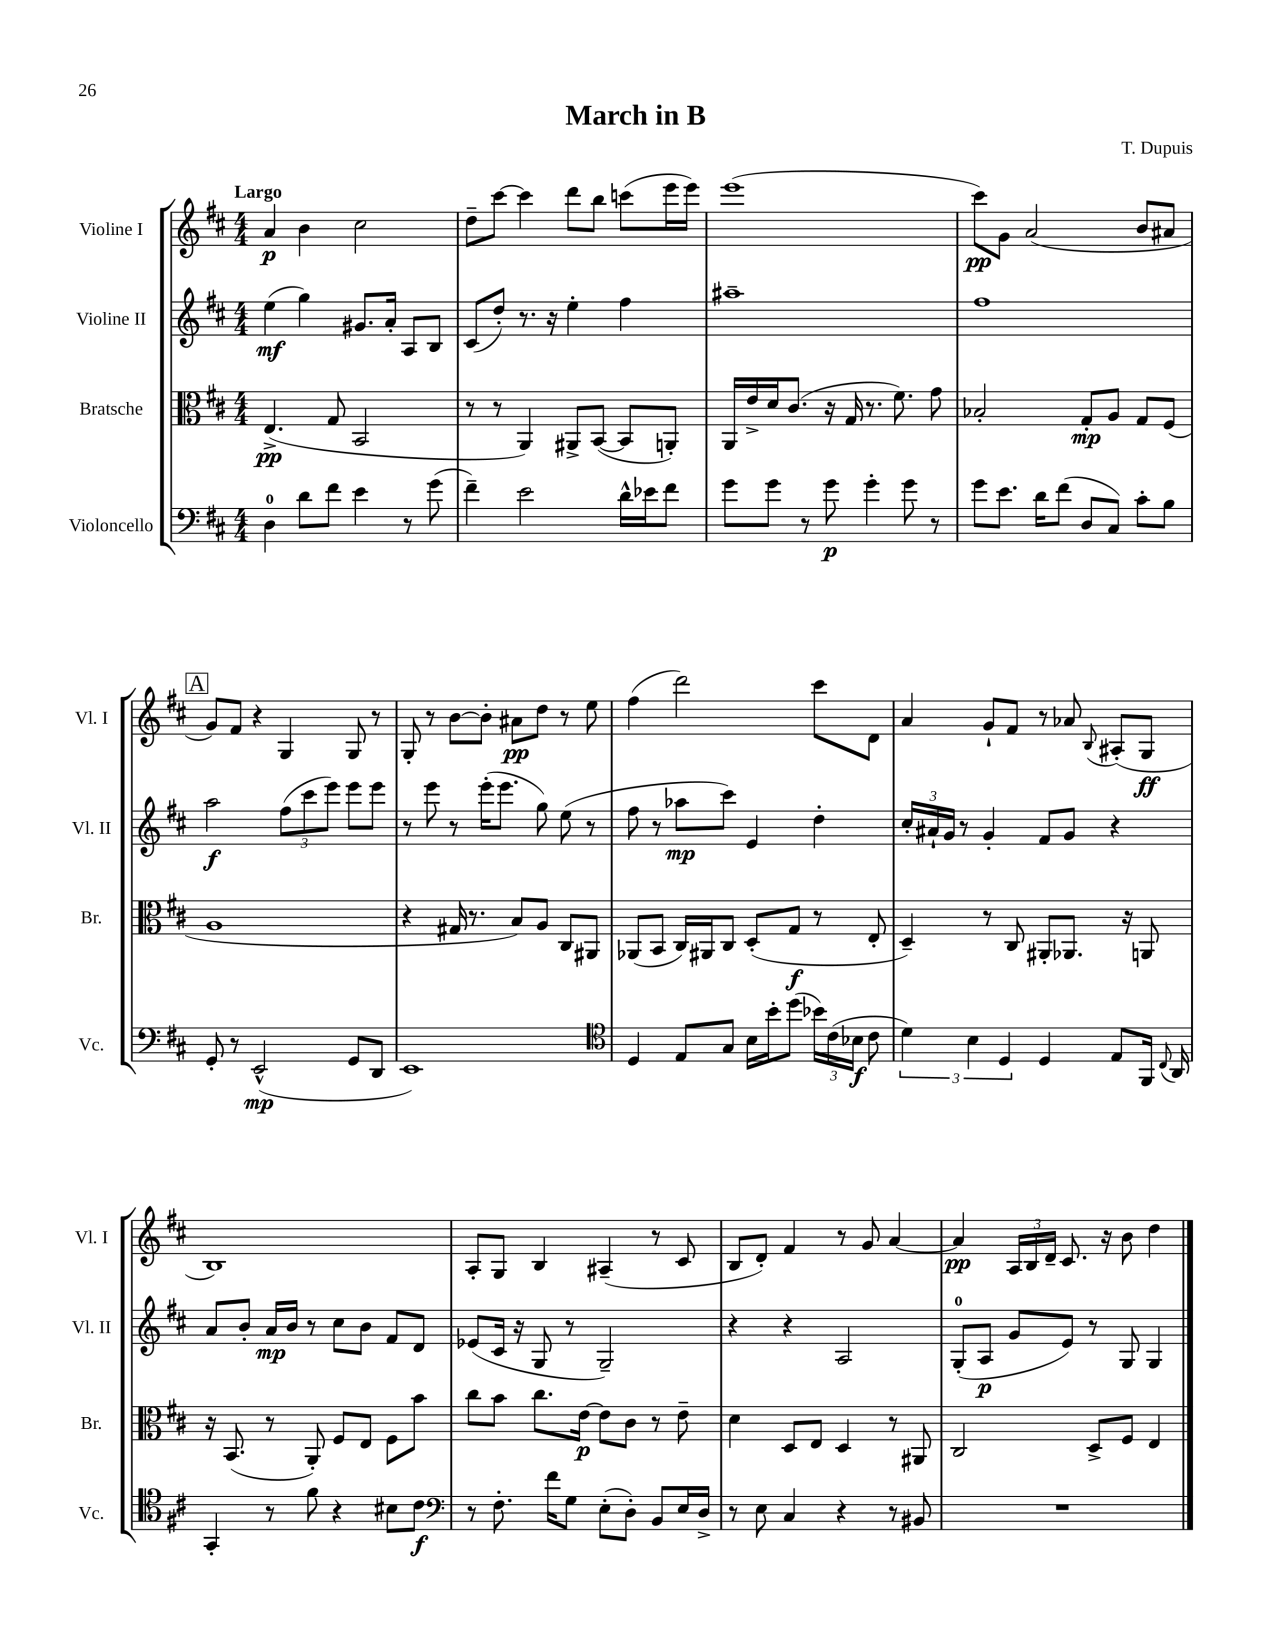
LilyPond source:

\header { title = "March in B" composer = "T. Dupuis" }
<<
\new StaffGroup <<
\new Staff = "s0" \with { instrumentName = "Violine I" shortInstrumentName = "Vl. I" } {
    \clef treble \key d \major \numericTimeSignature \time 4/4 \tempo "Largo"
    \autoBeamOff a'4\p b'4 cis''2 |
    d''8[-- cis'''8]~ cis'''4 d'''8[ b''8] c'''8[( e'''16 e'''16]) |
    e'''1( |
    cis'''8[\pp) g'8] a'2( b'8[ ais'8] |
    \mark \markup { \box "A" } g'8[) fis'8] r4 g4 g8 r8 |
    g8-. r8 b'8[~ b'8]-. ais'8[\pp d''8] r8 e''8 |
    fis''4( d'''2) cis'''8[ d'8] |
    a'4 g'8[-! fis'8] r8 aes'8 \appoggiatura { b8 } ais8[-.( g8]\ff |
    b1) |
    a8[-. g8] b4 ais4--( r8 cis'8 |
    b8[ d'8]-.) fis'4 r8 g'8 a'4~ |
    a'4\pp \tuplet 3/2 { a16[ b16 d'16]-- } cis'8. r16 b'8 d''4 \bar "|." |
}
\new Staff = "s1" \with { instrumentName = "Violine II" shortInstrumentName = "Vl. II" } {
    \clef treble \key d \major \numericTimeSignature \time 4/4
    \autoBeamOff e''4\mf( g''4) gis'8.[ a'16]-. a8[ b8] |
    cis'8[( d''8]-.) r8. r16 e''4-. fis''4 |
    ais''1-- |
    fis''1 |
    \mark \markup { \box "A" } a''2\f \tuplet 3/2 { fis''8[( cis'''8 e'''8]) } e'''8[ e'''8] |
    r8 e'''8 r8 e'''16[-.( e'''8.] g''8) e''8( r8 |
    fis''8 r8 aes''8[\mp cis'''8]) e'4 d''4-. |
    \tuplet 3/2 { cis''16[-. ais'16-! g'16] } r8 g'4-. fis'8[ g'8] r4 |
    a'8[ b'8]-. a'16[\mp b'16] r8 cis''8[ b'8] fis'8[ d'8] |
    ees'8[( cis'16] r16 g8 r8 g2--) |
    r4 r4 a2 |
    g8[-0-.( a8]\p g'8[ e'8]) r8 g8 g4 \bar "|." |
}
\new Staff = "s2" \with { instrumentName = "Bratsche" shortInstrumentName = "Br." } {
    \clef alto \key d \major \numericTimeSignature \time 4/4
    \autoBeamOff e4.->\pp( g8 b,2 |
    r8 r8 a,4) ais,8[-> b,8]~( b,8[ a,8]-.) |
    a,16[ e'16-> d'16 cis'8.]( r16 g16 r8. fis'8.) g'8 |
    bes2-. g8[-.\mp a8] g8[ fis8]( |
    \mark \markup { \box "A" } a1 |
    r4 gis16 r8. b8[) a8] cis8[ ais,8] |
    aes,8[( b,8] cis16[) ais,16 cis8] d8[-.( g8]\f r8 e8-. |
    d4--) r8 cis8 ais,8[-. aes,8.] r16 a,8 |
    r16 b,8.( r8 a,8-.) fis8[ e8] fis8[ b'8] |
    cis''8[ b'8] cis''8.[ e'16]~\p e'8[ cis'8] r8 e'8-- |
    d'4 d8[ e8] d4 r8 ais,8 |
    cis2 d8[-> fis8] e4 \bar "|." |
}
\new Staff = "s3" \with { instrumentName = "Violoncello" shortInstrumentName = "Vc." } {
    \clef bass \key d \major \numericTimeSignature \time 4/4
    \autoBeamOff d4-0 d'8[ fis'8] e'4 r8 g'8( |
    fis'4--) e'2 d'16[-^ ees'16 fis'8] |
    g'8[ g'8] r8 g'8\p g'4-. g'8 r8 |
    g'8[ e'8.] d'16[ fis'8]( d8[ cis8]) cis'8[-. b8] |
    \mark \markup { \box "A" } g,8-. r8 e,2-^\mp( g,8[ d,8] |
    e,1) |
    \clef tenor d4 e8[ g8] b16[ b'16-. d''8]( \tuplet 3/2 { bes'16[) cis'16( bes16]\f } cis'8 |
    \tuplet 3/2 { d'4) b4 d4 } d4 e8[ fis,16] \appoggiatura { cis8 } a,16 |
    g,4-. r8 fis'8 r4 bis8[ cis'8]\f |
    \clef bass r8 fis8.-. fis'16[ g8] e8[-.( d8]-.) b,8[ e16 d16]-> |
    r8 e8 cis4 r4 r8 bis,8 |
    R1 \bar "|." |
}
>>
>>
\layout { \context { \Score \remove "Bar_number_engraver" } }
